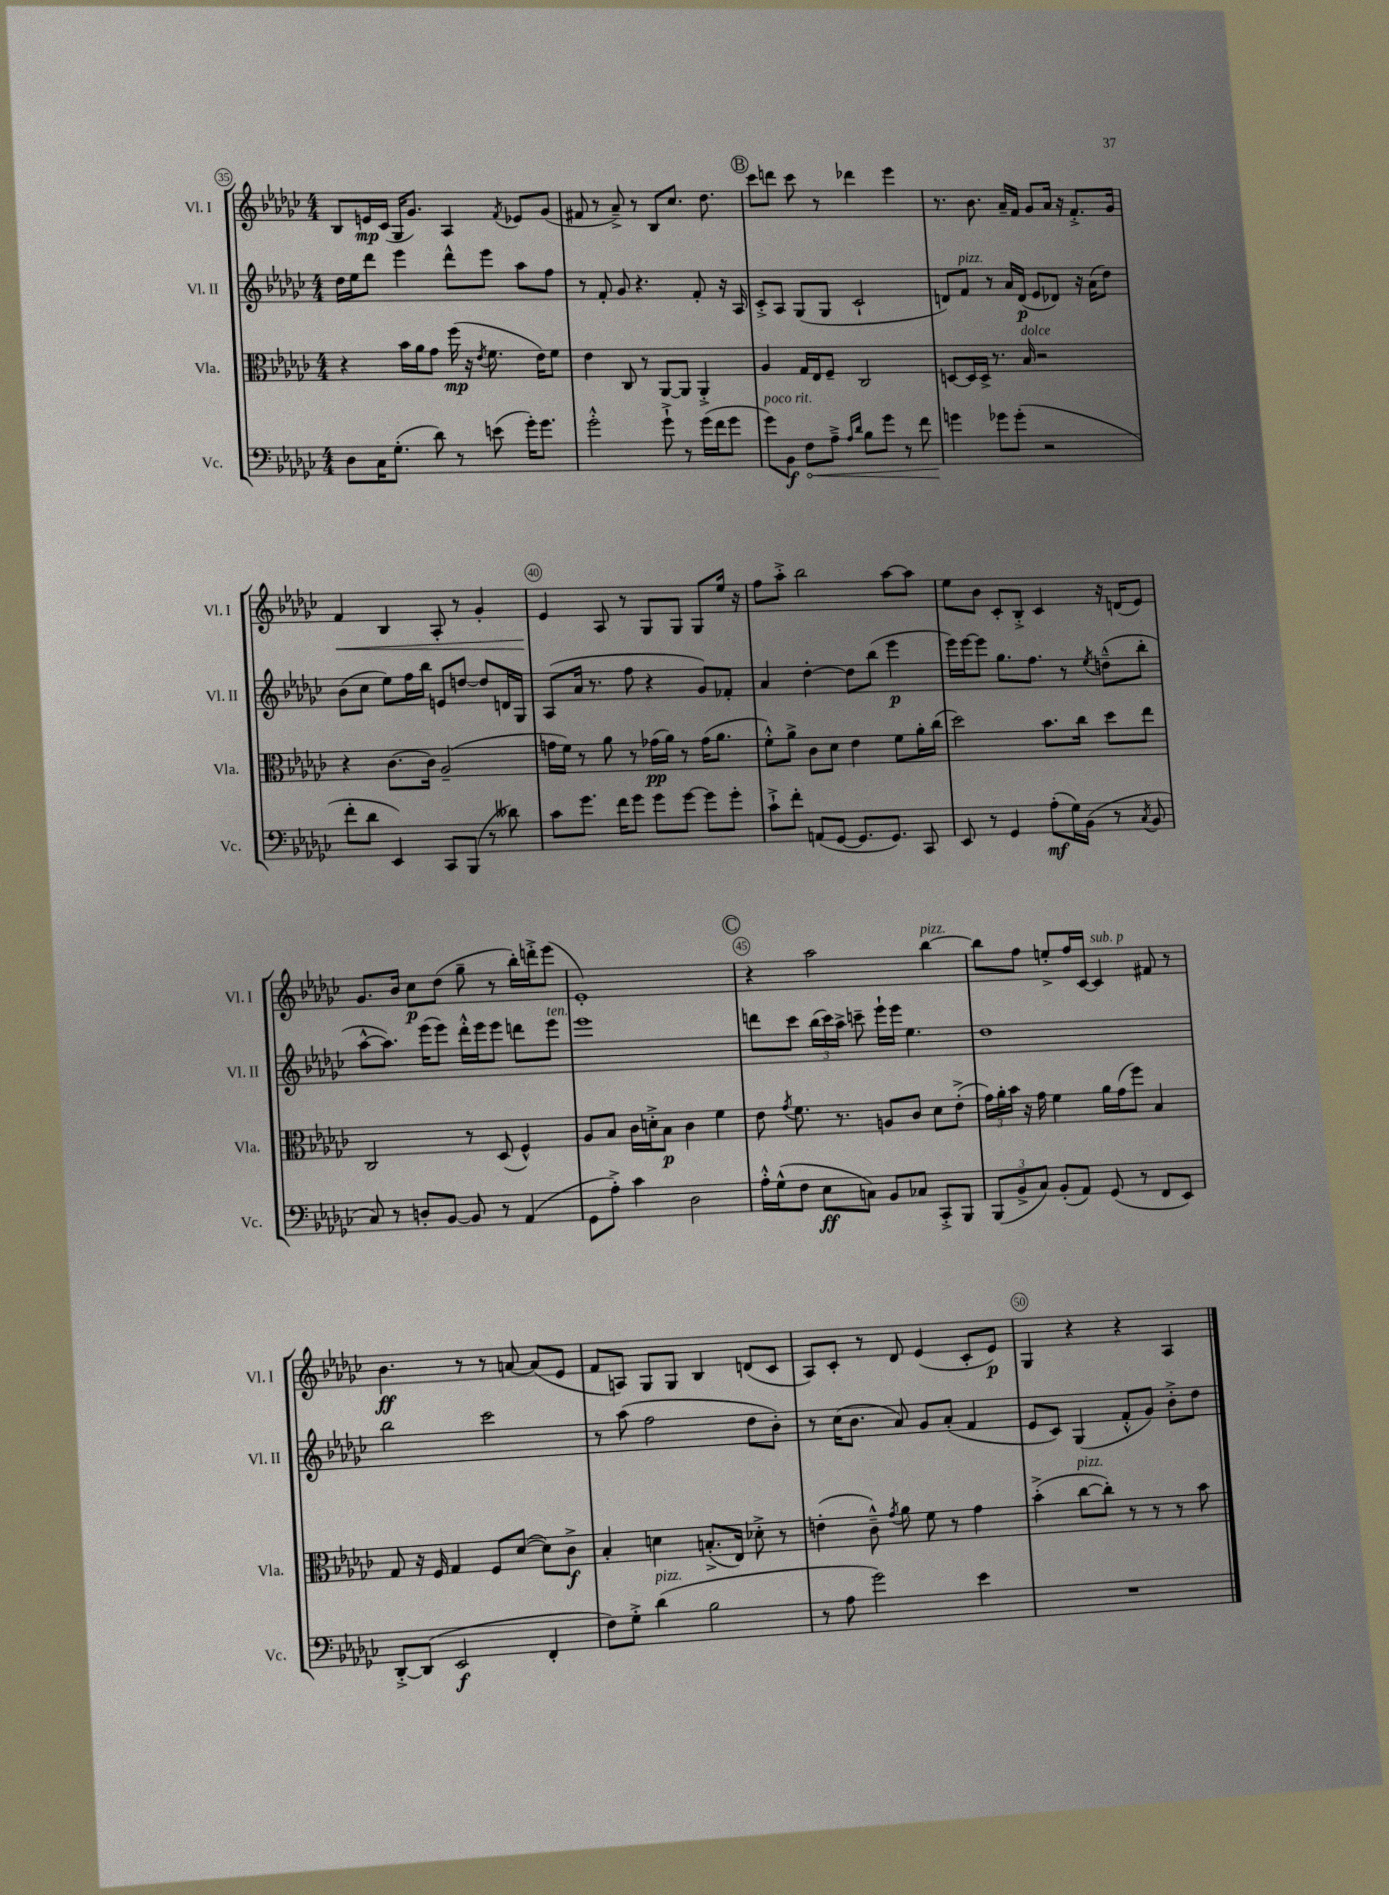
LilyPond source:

<<
\new StaffGroup <<
\new Staff = "s0" \with { instrumentName = "Vl. I" shortInstrumentName = "Vl. I" } {
    \clef treble \key ges \major \numericTimeSignature \time 4/4
    \autoBeamOff bes8[ e'16\mp ces'16]( ges16[ ges'8.]) aes4 \acciaccatura { f'8 } ees'8[ ges'8]( |
    fis'8 r8 aes'8--->) r8 bes8[ ces''8.] des''8. |
    \mark \markup { \circle "B" } ces'''8[ d'''8] ces'''8 r8 des'''4 ees'''4 |
    r8. bes'8. aes'16[-- f'16] ges'8[ aes'16] r16 f'8.[-.-> ges'16] |
    f'4\< bes4 aes8-. r8 ges'4-. |
    ees'4\! aes8 r8 ges8[ ges8] ges8[ ees''16] r16 |
    f''8[ aes''8]-.-> bes''2 aes''8[~ aes''8] |
    ees''8[ bes'8] ces'8[-. bes8]-.-> ces'4 r16 d'16[( ees'8]) |
    ges'8.[ bes'16] ces''8[\p des''8]( ges''8-- r8 bes''16[-.) d'''16-.-> ees'''8]( |
    ees'1-.) |
    \mark \markup { \circle "C" } r4 aes''2 bes''4~^\markup { \italic "pizz." } |
    bes''8[ f''8] e''8[-.-> f''16 ces'16]~ ces'4^\markup { \italic "sub. p" } fis'8 r8 |
    bes'4.\ff r8 r8 a'8~ a'8[( ees'8] |
    f'8[ a8]) ges8[ ges8] bes4 d'8[( ces'8] |
    aes8[) ces'8]-. r8 des'8 ees'4( ces'8[-. ees'8]\p) |
    ges4 r4 r4 aes4 \bar "|." |
}
\new Staff = "s1" \with { instrumentName = "Vl. II" shortInstrumentName = "Vl. II" } {
    \clef treble \key ges \major \numericTimeSignature \time 4/4
    \autoBeamOff des''16[ ees''16 des'''8] ees'''4 des'''8[-^ ees'''8] aes''8[ f''8] |
    r8 f'8-. ges'8 r4. f'8-. r16 aes16 |
    \mark \markup { \circle "B" } ces'8[-.-> aes8] ges8[( ges8] ces'2-! |
    d'8[) f'8]^\markup { \italic "pizz." } r8 aes'16[ d'16]\p( ees'8[ des'8]) r16 aes'16[( des''8]) |
    bes'8[( ces''8] ees''8[) f''16 bes''16] e'8[ d''8]~ d''8[ d'16 ges16] |
    aes8[( aes'16] r8. f''8 r4 ges'8[) fes'8]-. |
    aes'4 des''4~-. des''8[ bes''8]( ees'''4\p |
    ees'''16[) ees'''16~ ees'''8] ges''8.[ f''8.] r8 \acciaccatura { ees''8 } d''8[---^( bes''8]-. |
    aes''8[~-^ aes''8.]) ees'''16[( ees'''8]) des'''16[-.-^ ees'''16 ees'''8] d'''8[ ees'''8]^\markup { \italic "ten." } |
    ees'''1 |
    \mark \markup { \circle "C" } d'''8[ ces'''8] \tuplet 3/2 { bes''16[( ces'''16) aes''16]-> } c'''8-- ees'''16[-! ees'''16] ees''4. |
    des''1 |
    bes''2 ces'''2 |
    r8 aes''8( f''2 des''8[ bes'8]-.) |
    r8 ces''16[( bes'8.] aes'8) ges'8[ aes'8]-.( f'4 |
    ees'8[ ces'8]) ges4( f'8[-.-^ ges'8]) bes'8[-.-> des''8] \bar "|." |
}
\new Staff = "s2" \with { instrumentName = "Vla." shortInstrumentName = "Vla." } {
    \clef alto \key ges \major \numericTimeSignature \time 4/4
    \autoBeamOff r4 bes'16[ aes'16 ges'8] f''16\mp( r16 \acciaccatura { ees'8 } f'8. ees'16[) f'8] |
    ees'4 ces8 r8 aes,8[~ aes,8] aes,4-.-> |
    \mark \markup { \circle "B" } aes4 ges16[ ees16 f8]-- ces2 |
    d8[~ d16 d16]-> r8. bes16^\markup { \italic "dolce" } r2 |
    r4 ces'8.[~ ces'16] aes2--( |
    g'16[ f'16]) r8 aes'8 r8 ges'16[\pp( aes'16]) r8 ges'16[( aes'8.] |
    f'8[-.-^) aes'8]-> ces'8[ des'8] ees'4 f'8[ aes'16-. ces''16]( |
    des''2) bes'8.[ ces''16] des''8[ ees''8] |
    ces2 r8 des8( f4-^) |
    aes8[ bes8] ces'16[ d'16-.-> bes8]\p ces'4 f'4 |
    \mark \markup { \circle "C" } ees'8 \acciaccatura { ges'8 } f'8. r8. a8[ ces'8] des'8[ ees'8]-.->( |
    \tuplet 3/2 { ges'16[) aes'16-. bes'16] } r16 ges'16 f'4 aes'16[ ges'16( f''8]) bes4 |
    ges8 r16 f16 ges4 f8[ des'8]~( des'8[) ces'8]->\f |
    bes4-. d'4 b8.[-.->( ees16]) des'8-.-> r8 |
    e'4-.( ces'8---^) \acciaccatura { ges'8 } aes'8 f'8 r8 ges'4 |
    bes'4-.->( ces''8[~^\markup { \italic "pizz." } ces''8]-.) r8 r8 r8 bes'8 \bar "|." |
}
\new Staff = "s3" \with { instrumentName = "Vc." shortInstrumentName = "Vc." } {
    \clef bass \key ges \major \numericTimeSignature \time 4/4
    \autoBeamOff des8[ ces16 ges8.]-.( des'8) r8 e'8( ges'16[-.) ges'8.] |
    ges'2-.-^ ges'8-!-> r8 ges'16[( f'16 ges'8] |
    \mark \markup { \circle "B" } ges'8[^\markup { \italic "poco rit." }) bes,8]\f \once \override Hairpin.circled-tip = ##t f8[\< aes8]---> \grace { aes16[ des'16] } bes8[ ges'8] r8 f'8 |
    g'4\! ges'8[ ges'8]-.( r2 |
    f'8[-. des'8] ees,4) ces,8[ bes,,8]( r8 deses'8) |
    ces'8[ ges'8.] f'16[ ges'8] ges'8[ ges'8]~ ges'8[ ges'8]-. |
    ces'8[-!-> f'8]-. a,8[( ges,8]~ ges,8.[ ges,8.]) ces,8 |
    ees,8 r8 ges,4 aes8[-.\mf( ges16) bes,16]( r8 \acciaccatura { ces8 } bes,8 |
    ces8) r8 d8[-. bes,8]~ bes,8 r8 aes,4( |
    ges,8[ aes8]-.->) ces'4 des2 |
    \mark \markup { \circle "C" } aes16[-.-^ ges16-^( f8] ees8[\ff c8]) bes,8[ ces8] ces,8[-.-> bes,,8] |
    \tuplet 3/2 { bes,,8[( bes,8-> ces8]) } bes,8[-.( aes,8]) ges,8( r8 f,8[ ees,8]) |
    des,8[~-.-> des,8]( ees,2\f f,4-. |
    f8[) ges8]-.-> des'4^\markup { \italic "pizz." }( bes2 |
    r8 aes8 ges'2) ees'4 |
    R1 \bar "|." |
}
>>
>>
\layout { \context { \Score currentBarNumber = #35 \override BarNumber.break-visibility = ##(#f #t #t) barNumberVisibility = #(every-nth-bar-number-visible 5) \override BarNumber.stencil = #(make-stencil-circler 0.1 0.3 ly:text-interface::print) } }
